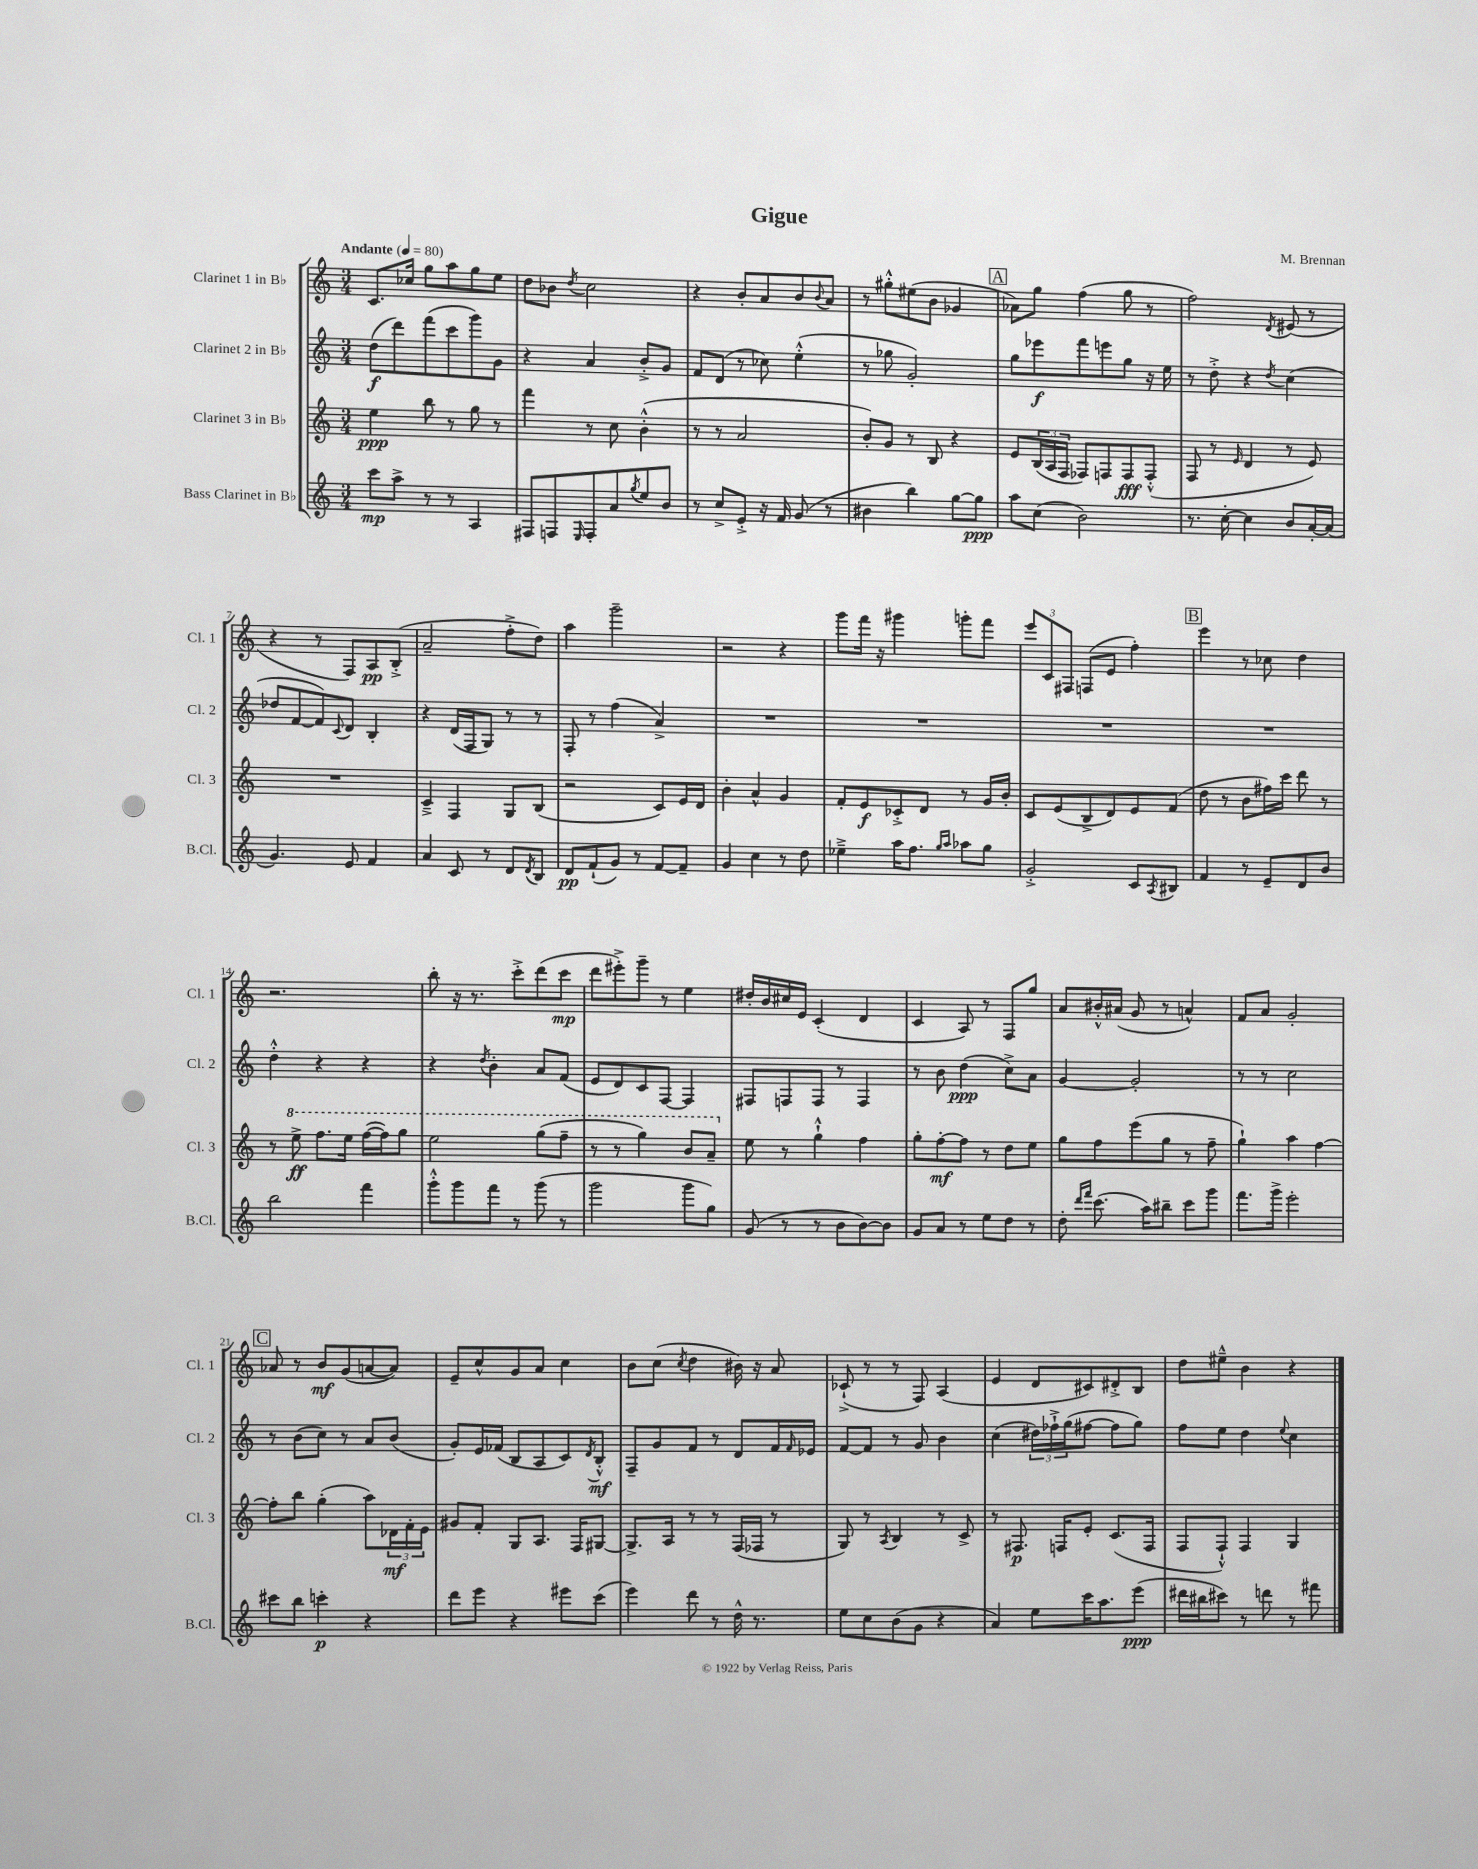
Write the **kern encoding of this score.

**kern	**kern	**kern	**kern
*staff4	*staff3	*staff2	*staff1
*clefG2	*clefG2	*clefG2	*clefG2
*k[]	*k[]	*k[]	*k[]
*M3/4	*M3/4	*M3/4	*M3/4
*MM80	*MM80	*MM80	*MM80
8ccc	4ee	(8dd	8.c
8aa^	.	8ddd)	.
.	.	.	16cc-
8r	8bb	(8fff	8gg
8r	8r	8ccc	8aa
4A	8gg	8ggg)	8gg
.	8r	8g	8ee
=	=	=	=
8F#	4fff	4r	8dd
8F	.	.	8b-
16qqE	.	.	8qdd
8F'	8r	4a	2cc
8a	8cc	.	.
8qgg	.	.	.
8ee	(4b'^^	8b'^	.
8b	.	8g	.
=	=	=	=
8r	8r	8f	4r
8cc^	8r	(8d	.
8e'^	2a	8r	8b'
16r	.	8cc-)	8a
16f	.	.	.
(8g	.	(4ee'^^	8b
.	.	.	8qqb
8r	.	.	8a
=	=	=	=
4b#	8b')	8r	8r
.	8g	8gg-	8gg#'^^
4bb)	8r	2g')	(8ee#
.	8B	.	8b
[8gg	4r	.	4g-
8gg]	.	.	.
=	=	=	=
8aa	8e	8gg	8a-)
(8cc	(24B	8eee-	8gg
.	24A	.	.
.	24F	.	.
2b)	8F-)	8fff	(4ff
.	8F	8eee	.
.	8F	8gg	8gg
.	(8F'^^	16r	8r
.	.	16ee	.
=	=	=	=
8.r	8F	8r	2ff)
.	8r	8dd'^	.
[16cc'	.	.	.
.	16qqe	.	.
4cc]	4d	4r	.
.	.	8qdd	8qd
8b	8r	(4cc	(8e#
[16a'	8e)	.	8r
(16a]	.	.	.
=	=	=	=
4.g)	2.r	8dd-	4r
.	.	[8f	.
.	.	8f])	8r
.	.	8qqc	.
8e	.	8d	8F)
4f	.	4B'	8A
.	.	.	(8B'^
=	=	=	=
4a	4c~^	4r	2a~
8c	4F	(16d	.
.	.	16F	.
8r	.	8G)	.
8d	8G	8r	8ff'^
8qd	.	.	.
8B	(8B	8r	8dd)
=	=	=	=
8d	2r	8F'	4aa
(8f`	.	8r	.
8g)	.	(4ff	2ggg~
8r	.	.	.
[8f	8c)	4a^)	.
8f~]	16e	.	.
.	16d	.	.
=	=	=	=
4g	4b'	2.r	2r
4cc	4a^^	.	.
8r	4g	.	4r
8dd	.	.	.
=	=	=	=
4ee-~^	8f'	2.r	8ggg
.	8e	.	16fff
.	.	.	16r
16aa	8c-'^	.	4ggg#
8.ff	.	.	.
.	8d	.	.
16qqgg	.	.	.
16qqaa	.	.	.
8aa-	8r	.	8ggg'
8gg	16g	.	8fff
.	16b'	.	.
=	=	=	=
2g'^	8c	2.r	12eee
.	.	.	12c
.	(8e	.	.
.	.	.	12F#
.	8B^	.	(8F
.	8d)	.	8e
8c	8e	.	4ff')
8qA	.	.	.
8B#	(8f	.	.
=	=	=	=
4f	8dd	2.r	4eee
.	8r	.	.
8r	8b	.	8r
8e~	16ff#)	.	8cc-
.	16ccc	.	.
8d	8ddd	.	4dd
8b	8r	.	.
=	=	=	=
2bb	8r	4dd'^^	2.r
.	8eee^	.	.
.	8.fff	4r	.
.	16eee	.	.
4fff	([16fff	4r	.
.	16fff])	.	.
.	8ggg	.	.
=	=	=	=
8ggg'^^	2eee	4r	8bb'
8ggg	.	.	16r
.	.	.	8.r
.	.	8qdd	.
8fff	.	4b'	.
8r	.	.	8ccc'^
(8ggg	(8ggg	8a	(8ddd
8r	8fff~	(8f	8ccc
=	=	=	=
2ggg	8r	8e	8ddd
.	8r	8d)	8eee#'^)
.	4ggg)	8c	8ggg~
.	.	[8F	8r
8ggg	8bb	4F]	4ee
8gg)	8aa~	.	.
=	=	=	=
(8g	8ee	8F#	16dd#'
.	.	.	16b
8r	8r	8F	16cc#
.	.	.	16e
8r	4gg`^^	8F	(4c'
8b	.	8r	.
[8b)	4ff	4F	4d
8b]	.	.	.
=	=	=	=
8g	8gg'	8r	4c
8a	[8ff'	8b	.
8r	8ff]	(4dd	8A)
8ee	8r	.	8r
8dd	8dd	8cc^)	8F
8r	8ee	8a	8gg
=	=	=	=
8dd'	8gg	[4g	8a
16qqddd	.	.	.
16qqfff	.	.	.
(8.ccc	8ff	.	16b#'^^
.	.	.	(16a#
.	(8eee	2g']	8g
16aa)	.	.	.
8bb#~	8gg	.	8r
8ccc	8r	.	4a^^)
8ggg	8ff~	.	.
=	=	=	=
8.fff	4gg`)	8r	8f
.	.	8r	8a
16ggg^	.	.	.
2eee'	4aa	2cc	2g'
.	[4ff	.	.
=	=	=	=
8ccc#	8ff']	8r	8a-
8bb	8bb	(8b	8r
4ccc'	(4gg'	8cc)	8b
.	.	8r	(8g
4r	8aa)	8a	[8a
.	24d-	(8b	8a])
.	24f'	.	.
.	24e	.	.
=	=	=	=
8ddd	8g#	8g')	8e~
8eee	8f'	16e	8cc^^
.	.	(16f-	.
4r	8G	8B	8g
.	8.A	8A	8a
8eee#	.	8c)	4cc
.	16F	.	.
.	.	8qd	.
(8ccc	[8G#	8B'^^	.
=	=	=	=
4eee)	8.G#^]	8F~	8b
.	.	8g	(8cc
.	16A	.	.
.	.	.	8qcc
8ddd	8r	8f	4dd
8r	8r	8r	.
16dd^^	(16F	8d	16b#)
8.r	16F-	.	16r
.	8r	16f	8a
.	.	16qqf	.
.	.	16e-	.
=	=	=	=
8ee	8G)	[8f	(8c-`^
8cc	8r	8f]	8r
.	8qA	.	.
(8b	4B	8r	8r
8g	.	8g	8F)
4r	8r	4b	(4A
.	8c^	.	.
=	=	=	=
4a)	8r	(4cc	4e
.	8.F#	.	.
8ee	.	24dd#)	8d
.	.	24ff-`^	.
.	16F	.	.
.	.	(24gg	.
16ccc	8e'	[8ff#	8c#)
8.aa	.	.	.
.	(8.c	8ff#]	8d#'^
(8eee	.	8gg)	8B
.	16F	.	.
=	=	=	=
16ddd#	8F	8ff	8dd
16bb#	.	.	.
8ccc#)	8F`^^)	8ee	8ee#~^^
8r	4F	4dd	4b
8ddd	.	.	.
.	.	8qqee	.
8r	4G	4cc	4r
8fff#	.	.	.
==	==	==	==
*-	*-	*-	*-
